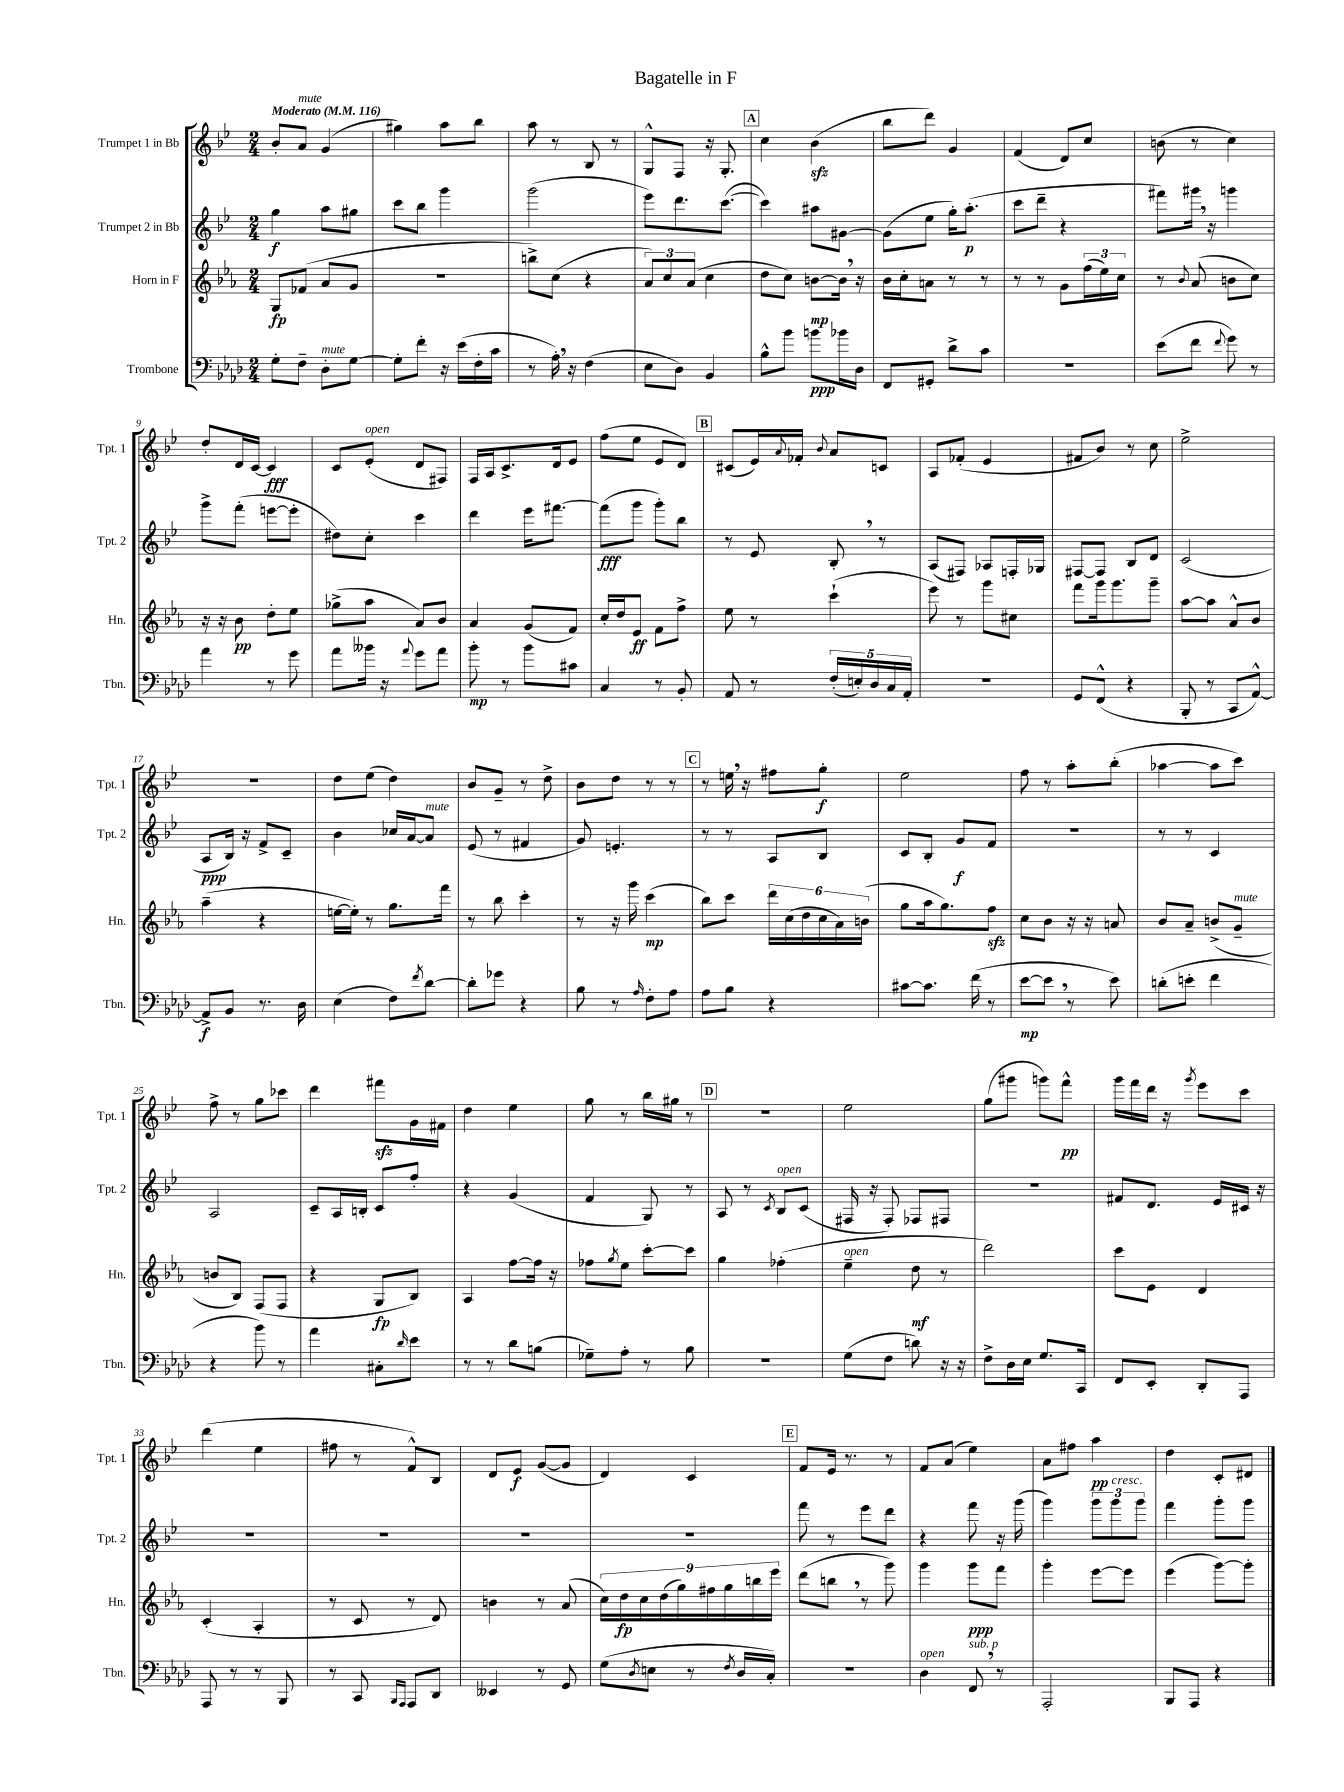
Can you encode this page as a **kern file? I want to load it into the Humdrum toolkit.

**kern	**dynam	**kern	**dynam	**kern	**dynam	**kern	**dynam
*part4	*part4	*part3	*part3	*part2	*part2	*part1	*part1
*staff4	*staff4	*staff3	*staff3	*staff2	*staff2	*staff1	*staff1
*I"Trombone	*	*I"Horn in F	*	*I"Trumpet 2 in Bb	*	*I"Trumpet 1 in Bb	*
*I'Tbn.	*	*I'Hn.	*	*I'Tpt. 2	*	*I'Tpt. 1	*
*clefF4	*	*clefG2	*	*clefG2	*	*clefG2	*
*k[b-e-a-d-]	*	*k[b-e-a-]	*	*k[b-e-]	*	*k[b-e-]	*
*M2/4	*	*M2/4	*	*M2/4	*	*M2/4	*
*MM116	*	*MM116	*	*MM116	*	*MM116	*
=1	=1	=1	=1	=1	=1	=1	=1
!	!	!	!	!	!	!LO:TX:a:B:t=Moderato	!
8G'\L	.	8G/L	fp	4gg\	f	8b-'/L	.
!	!	!	!	!	!	!LO:TX:a:i:t=mute	!
8F~\J	.	(8f-X/J	.	.	.	8a/J	.
!LO:TX:a:i:t=mute	!	!	!	!	!	!	!
8D-'\L	.	8a-/L	.	8aa\L	.	(4g/	.
[8G\J	.	8g/J	.	8gg#X\J	.	.	.
=2	=2	=2	=2	=2	=2	=2	=2
8G'\L]	.	2r	.	8ccc\L	.	4gg#X\)	.
8f'\J	.	.	.	8bb-\J	.	.	.
16r	.	.	.	4ggg\	.	8aa\L	.
(16e-\LL	.	.	.	.	.	.	.
16F'\	.	.	.	.	.	8bb-\J	.
16c\JJ	.	.	.	.	.	.	.
=3	=3	=3	=3	=3	=3	=3	=3
8r	.	8bbn^\L)	.	(2ggg\	.	8aa\	.
16A-',\)	.	(8cc\J	.	.	.	8r	.
16r	.	.	.	.	.	.	.
(4F\	.	4r	.	.	.	8B-/	.
.	.	.	.	.	.	8r	.
=4	=4	=4	=4	=4	=4	=4	=4
8E-\L	.	12a-/L)	.	8eee-\L)	.	8G^^/L	.
.	.	12cc/	.	.	.	.	.
8D-\J)	.	.	.	8.ddd\	.	8F/J	.
.	.	(12a-/J	.	.	.	.	.
4BB-/	.	4cc\	.	.	.	16r	.
.	.	.	.	([8.ccc\J	.	8.G'/	.
!!LO:REH:place=s1:t=A
=5	=5	=5	=5	=5	=5	=5	=5
8B-^^\L	.	8dd\L	.	4ccc\])	.	4cc\	.
8b-\J	.	8cc\J)	.	.	.	.	.
8bn\L	ppp	[8bn\L	mp	8aa#X\L	.	(4b-zz\	.
16b-X\L	.	16b,\Jk]	.	[8g#X\J	.	.	.
16D-\JJ	.	16r	.	.	.	.	.
=6	=6	=6	=6	=6	=6	=6	=6
8FF/L	.	16b-\LL	.	(8g#\L]	.	8bb-\L	.
.	.	16cc'\J	.	.	.	.	.
8GG#X'/J	.	8an\J	.	8ee-\J	.	8ddd\J)	.
8d-^\L	.	8r	.	16gg'\KL)	.	4g/	.
.	.	.	.	(8.aa'\J	p	.	.
8c\J	.	8r	.	.	.	.	.
=7	=7	=7	=7	=7	=7	=7	=7
2r	.	8r	.	8ccc\L	.	(4f/	.
.	.	8r	.	8ddd~\J	.	.	.
.	.	8g\L	.	4r	.	8d/L)	.
.	.	(24ff\L	.	.	.	8cc/J	.
.	.	24ee-\)	.	.	.	.	.
.	.	24cc\JJ	.	.	.	.	.
=8	=8	=8	=8	=8	=8	=8	=8
(8e-\L	.	8r	.	8fff#X\L)	.	(8bn\	.
.	.	8qqb-/	.	.	.	.	.
8f\J	.	(8a-/	.	16ggg#X,\Jk	.	8r	.
.	.	.	.	16r	.	.	.
8qqf/	.	.	.	.	.	.	.
8g\)	.	8bn\L	.	4gggn\	.	4cc\)	.
8r	.	8cc\J)	.	.	.	.	.
!!LO:LB:g=z
=9	=9	=9	=9	=9	=9	=9	=9
4a-\	.	16r	.	8ggg^\L	.	8dd'/L	.
.	.	16r	.	.	.	.	.
.	.	8b-\	pp	(8fff'\J	.	16d/L	.
.	.	.	.	.	.	[16c/JJ	.
8r	.	8dd'\L	.	[8eeen\L	.	4c/]	fff
8g\	.	8ee-\J	.	8eee'\J]	.	.	.
=10	=10	=10	=10	=10	=10	=10	=10
8a-\L	.	(8gg-X^\L	.	8dd#X\L)	.	8c/L	.
!	!	!	!	!	!	!LO:TX:a:i:t=open	!
16b--X\Jk	.	8aa-\J	.	8cc'\J	.	(8e-'/J	.
16r	.	.	.	.	.	.	.
8qqa-/	.	.	.	.	.	.	.
8g\L	.	8a-/L)	.	4ccc\	.	8d/L	.
8a-\J	.	8b-/J	.	.	.	8F#X/J)	.
=11	=11	=11	=11	=11	=11	=11	=11
8b-'\	mp	4a-/	.	4ddd\	.	16F/LL	.
.	.	.	.	.	.	16A/J	.
8r	.	.	.	.	.	8.c^/	.
8b-\L	.	(8g/L	.	16eee-\KL	.	.	.
.	.	.	.	[8.fff#X\J	.	16d/k	.
8c#X\J	.	8f/J)	.	.	.	8e-/J	.
=12	=12	=12	=12	=12	=12	=12	=12
4C/	.	16cc'/LL	.	(8fff#\L]	fff	(8ff\L	.
.	.	16dd/J	.	.	.	.	.
.	.	8e-/J	ff	8ggg\J	.	8ee-\J	.
8r	.	8f\L	.	8ggg'\L)	.	8e-/L	.
8BB-'/	.	8ff^\J	.	8bb-\J	.	8d/J)	.
!!LO:REH:place=s1:t=B
=13	=13	=13	=13	=13	=13	=13	=13
8AA-/	.	8ee-\	.	8r	.	(8c#X/L	.
8r	.	8r	.	8e-/	.	16e-/L)	.
.	.	.	.	.	.	8qqa/	.
.	.	.	.	.	.	16f-X'/JJ	.
.	.	.	.	.	.	8qqb-/	.
(20F'/LL	.	(4ccc`\	.	8B-',/	.	8a/L	.
20En'/)	.	.	.	.	.	.	.
20D-/	.	.	.	.	.	.	.
.	.	.	.	8r	.	8cn/J	.
20C/	.	.	.	.	.	.	.
20AA-'/JJ	.	.	.	.	.	.	.
=14	=14	=14	=14	=14	=14	=14	=14
2r	.	8eee-\)	.	(8A/L	.	8A/L	.
.	.	8r	.	8F#X/J)	.	(8f-X'/J	.
.	.	8ggg\L	.	8A-X/L	.	4e-/	.
.	.	8cc#X\J	.	16Fn'/L	.	.	.
.	.	.	.	16G-X/JJ	.	.	.
=15	=15	=15	=15	=15	=15	=15	=15
8GG/L	.	8fff\L	.	[8F#X/L	.	8f#X/L	.
(8FF^^/J	.	16ggg\k	.	8F#/J]	.	8b-/J)	.
.	.	8.ggg\	.	.	.	.	.
4r	.	.	.	8B-/L	.	8r	.
.	.	8ggg~\J	.	8d/J	.	8cc\	.
=16	=16	=16	=16	=16	=16	=16	=16
8BBB-'/	.	[8aa-\L	.	(2c/	.	2ee-^\	.
8r	.	8aa-\J]	.	.	.	.	.
8CC/L	.	8a-^^/L	.	.	.	.	.
[8AA-^^/J)	.	8b-/J	.	.	.	.	.
!!LO:LB:g=z
=17	=17	=17	=17	=17	=17	=17	=17
8AA-^/L]	f	(4aa-~\	.	8A/L	ppp	2r	.
8BB-/J	.	.	.	16B-/Jk)	.	.	.
.	.	.	.	16r	.	.	.
8.r	.	4r	.	8f^/L	.	.	.
.	.	.	.	8c~/J	.	.	.
16D-\	.	.	.	.	.	.	.
=18	=18	=18	=18	=18	=18	=18	=18
(4E-\	.	[16een\LL	.	4b-\	.	8dd\L	.
.	.	16ee'\JJ])	.	.	.	.	.
.	.	8r	.	.	.	(8ee-\J	.
8F\L)	.	8.gg\L	.	16cc-X/LL	.	4dd\)	.
.	.	.	.	[16a/J	.	.	.
8qf/	.	.	.	.	.	.	.
!	!	!	!	!LO:TX:a:i:t=mute	!	!	!
[8d-\J	.	.	.	8a/J]	.	.	.
.	.	16fff\Jk	.	.	.	.	.
=19	=19	=19	=19	=19	=19	=19	=19
8d-'\L]	.	8r	.	(8e-/	.	8b-/L	.
8g-X\J	.	8bb-\	.	8r	.	8g~/J	.
4r	.	4ccc'\	.	4f#X/	.	8r	.
.	.	.	.	.	.	8dd^\	.
=20	=20	=20	=20	=20	=20	=20	=20
8B-\	.	8r	.	8g/)	.	8b-\L	.
8r	.	16r	.	4.en'/	.	8dd\J	.
.	.	16ggg\	.	.	.	.	.
16qqA-/	.	.	.	.	.	.	.
8F'\L	.	(4ccc\	mp	.	.	8r	.
8A-\J	.	.	.	.	.	8r	.
!!LO:REH:place=s1:t=C
=21	=21	=21	=21	=21	=21	=21	=21
8A-\L	.	8bb-\L)	.	8r	.	8r	.
8B-\J	.	8ccc\J	.	8r	.	16een,\	.
.	.	.	.	.	.	16r	.
4r	.	24ddd\LL	.	8A/L	.	8ff#X\L	.
.	.	(24cc\	.	.	.	.	.
.	.	24dd\	.	.	.	.	.
.	.	24cc\	.	8B-/J	.	8gg'\J	f
.	.	24a-\)	.	.	.	.	.
.	.	(24bn\JJ	.	.	.	.	.
=22	=22	=22	=22	=22	=22	=22	=22
[8c#X\L	.	8gg\L	.	8c/L	.	2ee-\	.
8.c#\J]	.	16aa-\k	.	8B-'/J	.	.	.
.	.	8.gg\)	.	.	.	.	.
.	.	.	.	8g/L	f	.	.
(16f\	.	.	.	.	.	.	.
8r	.	8ffzz\J	.	8f/J	.	.	.
=23	=23	=23	=23	=23	=23	=23	=23
[8e-\L	mp	8cc\L	.	2r	.	8ff\	.
8e-,\J]	.	8b-\J	.	.	.	8r	.
8r	.	16r	.	.	.	8aa'\L	.
.	.	16r	.	.	.	.	.
8e-\)	.	8an/	.	.	.	(8bb-'\J	.
=24	=24	=24	=24	=24	=24	=24	=24
(8dn'\L	.	8b-/L	.	8r	.	[4aa-X\	.
8en'\J	.	8a-~/J	.	8r	.	.	.
4f\	.	(8bn^/L	.	4c/	.	8aa-\L]	.
!	!	!LO:TX:a:i:t=mute	!	!	!	!	!
.	.	8g~/J	.	.	.	8ccc\J)	.
!!LO:LB:g=z
=25	=25	=25	=25	=25	=25	=25	=25
4r	.	8bn/L	.	2A/	.	8ff^\	.
.	.	8B-/J)	.	.	.	8r	.
8b-\)	.	(8F/L	.	.	.	8gg\L	.
8r	.	8F/J	.	.	.	8ccc-X\J	.
=26	=26	=26	=26	=26	=26	=26	=26
4a-\	.	4r	.	8c~/L	.	4ddd\	.
.	.	.	.	16A/L	.	.	.
.	.	.	.	16Bn'/JJ	.	.	.
8C#X'\L	.	8G/L	fp	8c/L	.	8fff#Xzz\L	.
16qqd-/	.	.	.	.	.	.	.
8e-\J	.	8B-/J)	.	8ff'/J	.	16g\L	.
.	.	.	.	.	.	16f#X\JJ	.
=27	=27	=27	=27	=27	=27	=27	=27
8r	.	4A-/	.	4r	.	4dd\	.
8r	.	.	.	.	.	.	.
8d-\L	.	[8ff\L	.	(4g/	.	4ee-\	.
(8Bn\J	.	16ff\Jk]	.	.	.	.	.
.	.	16r	.	.	.	.	.
=28	=28	=28	=28	=28	=28	=28	=28
8G-X~\L)	.	8ff-X\L	.	4f/	.	8gg\	.
.	.	8qgg/	.	.	.	.	.
8A-'\J	.	8ee-\J	.	.	.	8r	.
8r	.	[8ccc'\L	.	8G/)	.	16bb-\LL	.
.	.	.	.	.	.	16gg#X\JJ	.
8B-\	.	8ccc\J]	.	8r	.	8r	.
!!LO:REH:place=s1:t=D
=29	=29	=29	=29	=29	=29	=29	=29
2r	.	4gg\	.	8A/	.	2r	.
.	.	.	.	8r	.	.	.
.	.	.	.	8qc/	.	.	.
!	!	!	!	!LO:TX:a:i:t=open	!	!	!
.	.	(4ff-X'\	.	8B-/L	.	.	.
.	.	.	.	(8c/J	.	.	.
=30	=30	=30	=30	=30	=30	=30	=30
!	!	!LO:TX:a:i:t=open	!	!	!	!	!
(8G\L	.	4ee-~\	.	16F#X/	.	2ee-\	.
.	.	.	.	16r	.	.	.
8F\J	.	.	.	8F#'/)	.	.	.
8dn\)	.	8dd\	mf	8F-X/L	.	.	.
16r	.	8r	.	8F#X/J	.	.	.
16r	.	.	.	.	.	.	.
=31	=31	=31	=31	=31	=31	=31	=31
8F^\L	.	2ddd\)	.	2r	.	(8gg\L	.
16D-\L	.	.	.	.	.	8ggg#X\J	.
16E-\JJ	.	.	.	.	.	.	.
8.G/L	.	.	.	.	.	8gggn\L)	.
.	.	.	.	.	.	8fff^^\J	pp
16CC/Jk	.	.	.	.	.	.	.
=32	=32	=32	=32	=32	=32	=32	=32
8FF/L	.	8ccc\L	.	8f#X/L	.	16ggg\LL	.
.	.	.	.	.	.	16fff\	.
8EE-'/J	.	8e-\J	.	8.d/J	.	16ddd\JJ	.
.	.	.	.	.	.	16r	.
.	.	.	.	.	.	8qggg/	.
8DD-'/L	.	4d/	.	.	.	8eee-\L	.
.	.	.	.	16e-/LL	.	.	.
8AAA-/J	.	.	.	16c#X/JJ	.	8ccc\J	.
.	.	.	.	16r	.	.	.
!!LO:LB:g=z
=33	=33	=33	=33	=33	=33	=33	=33
8AAA-/	.	(4c'/	.	2r	.	(4ddd\	.
8r	.	.	.	.	.	.	.
8r	.	4A-'/	.	.	.	4ee-\	.
8BBB-/	.	.	.	.	.	.	.
=34	=34	=34	=34	=34	=34	=34	=34
8r	.	8r	.	2r	.	8ff#X\	.
8CC/	.	8c/	.	.	.	8r	.
16qqBBB-/LL	.	.	.	.	.	.	.
16qqAAA-/JJ	.	.	.	.	.	.	.
8AAA-/L	.	8r	.	.	.	8f^^/L)	.
8DD-/J	.	8d/)	.	.	.	8B-/J	.
=35	=35	=35	=35	=35	=35	=35	=35
4EE--X/	.	4bn\	.	2r	.	8d/L	.
.	.	.	.	.	.	8e-/J	f
8r	.	8r	.	.	.	([8g/L	.
8GG/	.	(8a-/	.	.	.	8g/J]	.
=36	=36	=36	=36	=36	=36	=36	=36
(8G\L	.	18cc\LL)	.	2r	.	4d/)	.
.	.	18dd\	fp	.	.	.	.
.	.	18cc\	.	.	.	.	.
8qD-/	.	.	.	.	.	.	.
8En\J	.	.	.	.	.	.	.
.	.	(18dd\	.	.	.	.	.
.	.	18gg\)	.	.	.	.	.
8r	.	.	.	.	.	4c/	.
.	.	18ff#X\	.	.	.	.	.
.	.	18gg\	.	.	.	.	.
8qF/	.	.	.	.	.	.	.
16D-/LL	.	.	.	.	.	.	.
.	.	18bbn\	.	.	.	.	.
16C'/JJ)	.	.	.	.	.	.	.
.	.	18eee-\JJ	.	.	.	.	.
!!LO:REH:place=s1:t=E
=37	=37	=37	=37	=37	=37	=37	=37
2r	.	(8ddd\L	.	8fff\	.	8f/L	.
.	.	8bbn,\J	.	8r	.	16e-/Jk	.
.	.	.	.	.	.	8.r	.
.	.	8r	.	8eee-\L	.	.	.
.	.	8ggg\)	.	8ddd\J	.	8r	.
=38	=38	=38	=38	=38	=38	=38	=38
!LO:TX:a:i:t=open	!	!	!	!	!	!	!
4D-\	.	4ggg\	.	4r	.	8f/L	.
.	.	.	.	.	.	(8a/J	.
!LO:TX:a:i:t=sub. p	!	!	!	!	!	!	!
8FF,/	.	8ggg\L	ppp	8fff\	.	4ee-\)	.
8r	.	8fff\J	.	16r	.	.	.
.	.	.	.	(16ggg\	.	.	.
=39	=39	=39	=39	=39	=39	=39	=39
2AAA-'/	.	4ggg'\	.	4ggg\)	.	8a\L	.
.	.	.	.	.	.	8ff#X\J	.
.	.	[8eee-\L	.	12ggg\L	.	4aa\	pp
!	!	!	!	!LO:TX:a:i:t=cresc.	!	!	!
.	.	.	.	12ggg\	.	.	.
.	.	8eee-\J]	.	.	.	.	.
.	.	.	.	12ggg\J	.	.	.
=40	=40	=40	=40	=40	=40	=40	=40
8BBB-/L	.	(4eee-\	.	4fff\	.	4dd\	.
8AAA-/J	.	.	.	.	.	.	.
4r	.	[8ggg\L)	.	8ggg'\L	.	8c'/L	.
.	.	8ggg'\J]	.	8ggg\J	.	8d#X/J	.
==	==	==	==	==	==	==	==
*-	*-	*-	*-	*-	*-	*-	*-
